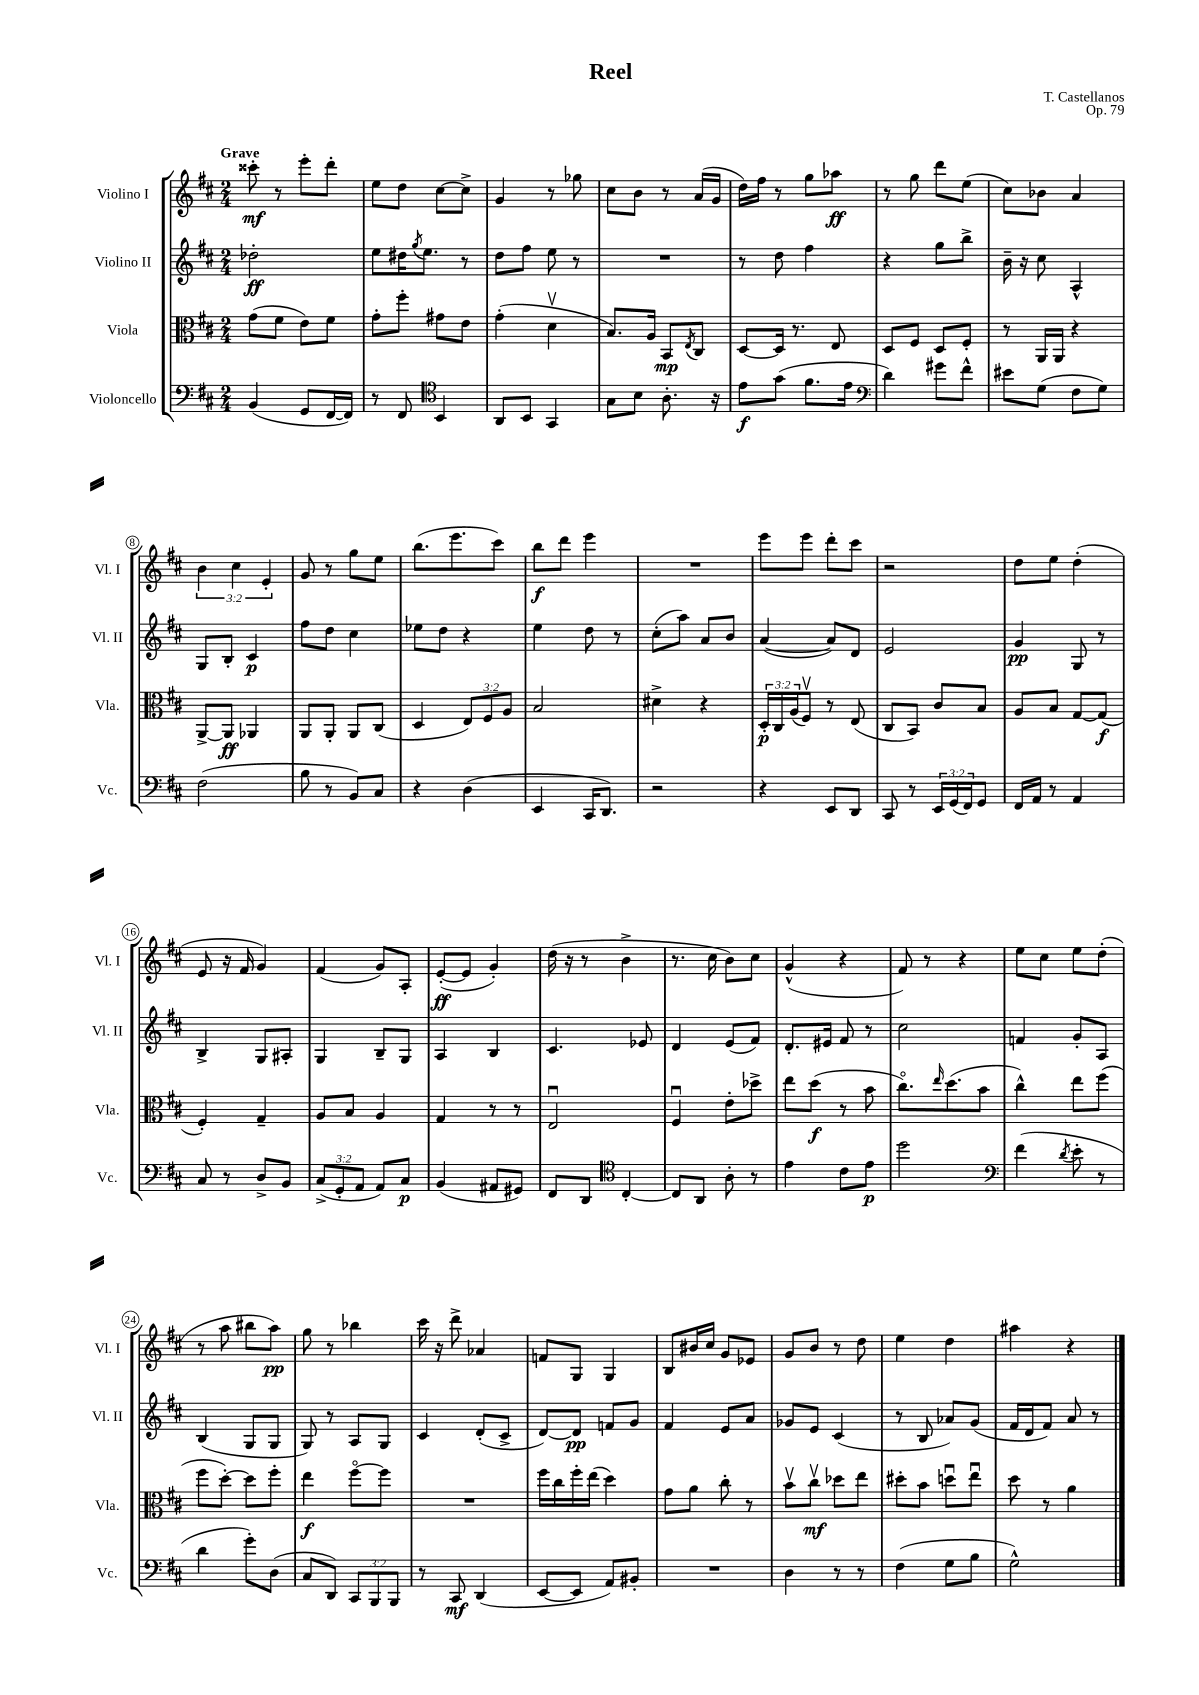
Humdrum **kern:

**kern	**kern	**kern	**kern
*staff4	*staff3	*staff2	*staff1
*clefF4	*clefC3	*clefG2	*clefG2
*k[f#c#]	*k[f#c#]	*k[f#c#]	*k[f#c#]
*M2/4	*M2/4	*M2/4	*M2/4
(4BB/	(8g\L	2dd-'\	8ccc##'\
.	8f#\J	.	8r
8GG/L	8e\L)	.	8eee'\L
[16FF#/L	8f#\J	.	8ddd'\J
16FF#/]JJ)	.	.	.
=	=	=	=
8r	8g'\L	8ee\L	8ee\L
8FF#/	8ff#'\J	16dd#\K	8dd\J
.	.	8qgg/	.
.	.	8.ee\J	.
*clefC4	*	*	*
4BB/	8g#\L	.	[8cc#\L
.	8e\J	8r	8cc#^\]J
=	=	=	=
8AA/L	(4g'\	8dd\L	4g/
8BB/J	.	8ff#\J	.
4GG/	4dv\	8ee\	8r
.	.	8r	8gg-\
=	=	=	=
8G\L	8.B/L)	2r	8cc#\L
8B\J	.	.	8b\J
.	16A/Jk	.	.
8.A'\	8BB/L	.	8r
.	8qE/	.	.
.	8C#/J	.	(16a/LL
16r	.	.	16g/JJ
=	=	=	=
8e\L	[8D/L	8r	16dd\LL)
.	.	.	16ff#\JJ
(8g\J	16D/]Jk	8dd\	8r
.	8.r	.	.
8.f#\L	.	4ff#\	8gg\L
.	8E/	.	8aa-\J
16e\Jk	.	.	.
=	=	=	=
*clefF4	*	*	*
4d\)	8D/L	4r	8r
.	8F#/J	.	8gg\
8g#\L	8D/L	8gg\L	8ddd\L
8f#^^\J	8F#'/J	8bb^\J	(8ee\J
=	=	=	=
8e#\L	8r	16b~\	8cc#\L)
.	.	16r	.
(8G\J	16AA/LL	8cc#\	8b-\J
.	16AA/JJ	.	.
8F#\L	4r	4A^^/	4a/
8G\J)	.	.	.
=	=	=	=
(2F#\	[8AA^/L	8G/L	6b\
.	8AA/]J	8B'/J	.
.	.	.	6cc#\
.	4AA-/	4c#/	.
.	.	.	6e'/
=	=	=	=
8B\	8AA/L	8ff#\L	8g/
8r	8AA'/J	8dd\J	8r
8BB/L)	8AA/L	4cc#\	8gg\L
8C#/J	(8C#/J	.	8ee\J
=	=	=	=
4r	4D/	8ee-\L	(8.bb\L
.	.	8dd\J	.
.	.	.	8.eee\
(4D\	12E/L)	4r	.
.	12F#/	.	.
.	.	.	8ccc#\J)
.	12A/J	.	.
=	=	=	=
4EE/	2B/	4ee\	8bb\L
.	.	.	8ddd\J
16CC#/LK	.	8dd\	4eee\
8.DD/J)	.	.	.
.	.	8r	.
=	=	=	=
2r	4d#^\	(8cc#'\L	2r
.	.	8aa\J)	.
.	4r	8a/L	.
.	.	8b/J	.
=	=	=	=
4r	24D'/LL	([4a/	8eee\L
.	24C#/	.	.
.	(24A/J	.	.
.	8F#v/J)	.	8eee\J
8EE/L	8r	8a/]L)	8ddd'\L
8DD/J	(8E/	8d/J	8ccc#\J
=	=	=	=
8CC#/	8C#/L	2e/	2r
8r	8BB/J)	.	.
24EE/LL	8c#/L	.	.
(24GG/	.	.	.
24FF#/J)	.	.	.
8GG/J	8B/J	.	.
=	=	=	=
16FF#/LL	8A/L	4g/	8dd\L
16AA/JJ	.	.	.
8r	8B/J	.	8ee\J
4AA/	[8G/L	8G/	(4dd'\
.	(8G/]J	8r	.
=	=	=	=
8C#/	4F#'/)	4B^/	8e/
8r	.	.	16r
.	.	.	16f#/
8D^/L	4G~/	8G/L	4g/)
8BB/J	.	8A#'/J	.
=	=	=	=
(12C#^/L	8A/L	4G/	(4f#/
12GG'/	.	.	.
.	8B/J	.	.
12AA/J	.	.	.
8AA/L)	4A/	8B~/L	8g/L)
8C#/J	.	8G/J	8A'/J
=	=	=	=
(4BB/	4G/	4A/	([8e'/L
.	.	.	8e/]J
8AA#/L	8r	4B/	4g'/)
8GG#/J)	8r	.	.
=	=	=	=
8FF#/L	2Eu/	4.c#/	(16dd\
.	.	.	16r
8DD/J	.	.	8r
*clefC4	*	*	*
[4C#'/	.	.	4b^\
.	.	8e-/	.
=	=	=	=
8C#/]L	4F#u/	4d/	8.r
8AA/J	.	.	.
.	.	.	16cc#\
8A'\	8e'\L	(8e/L	8b\L)
8r	8dd-^\J	8f#/J)	8cc#\J
=	=	=	=
4e\	8ee\L	8.d'/L	(4g^^/
.	(8dd\J	.	.
.	.	16e#/Jk	.
8c#\L	8r	8f#/	4r
8e\J	8b\	8r	.
=	=	=	=
2dd\	8.cc#o\L)	2cc#\	8f#/)
.	.	.	8r
.	16qqee/	.	.
.	(8.dd\	.	.
.	.	.	4r
.	8b\J	.	.
=	=	=	=
*clefF4	*	*	*
(4f#\	4cc#^^\)	4f/	8ee\L
.	.	.	8cc#\J
8qd/	.	.	.
8e'\	8ee\L	8g'/L	8ee\L
8r	(8ff#\J	8A/J	(8dd'\J
=	=	=	=
4d\	8ff#\L	(4B/	8r
.	[8dd'\J)	.	8aa\
8g'\L)	8dd\]L	8G/L	8bb#\L
(8D\J	8ff#'\J	8G/J	8aa\J)
=	=	=	=
8C#/L	4ee\	8G/)	8gg\
8DD/J)	.	8r	8r
12CC#/L	[8ff#o\L	8A/L	4bb-\
12BBB/	.	.	.
.	8ff#\]J	8G/J	.
12BBB/J	.	.	.
=	=	=	=
8r	2r	4c#/	16ccc#\
.	.	.	16r
8CC#/	.	.	8ddd^\
(4DD/	.	(8d'/L	4a-/
.	.	8c#^/J	.
=	=	=	=
[8EE/L	16ff#\LL	[8d/L)	8f/L
.	16cc#\	.	.
8EE/]J	16ff#'\	8d/]J	8G/J
.	(16ee\JJ	.	.
8AA/L)	4dd\)	8f/L	4G/
8BB#'/J	.	8g/J	.
=	=	=	=
2r	8g\L	4f#/	8B/L
.	8a\J	.	16b#/L
.	.	.	16cc#/JJ
.	8cc#'\	8e/L	8g/L
.	8r	8a/J	8e-/J
=	=	=	=
4D\	8bv\L	8g-/L	8g/L
.	8cc#v\J	8e/J	8b/J
8r	8dd-\L	(4c#/	8r
8r	8ee\J	.	8dd\
=	=	=	=
(4F#\	8dd#'\L	8r	4ee\
.	8b\J	8B/	.
8G\L	8ddu\L	8a-/L)	4dd\
8B\J	8eeu\J	(8g/J	.
=	=	=	=
2G^^\)	8dd\	16f#/LL	4aa#\
.	.	16d/J	.
.	8r	8f#/J)	.
.	4a\	8a/	4r
.	.	8r	.
==	==	==	==
*-	*-	*-	*-
